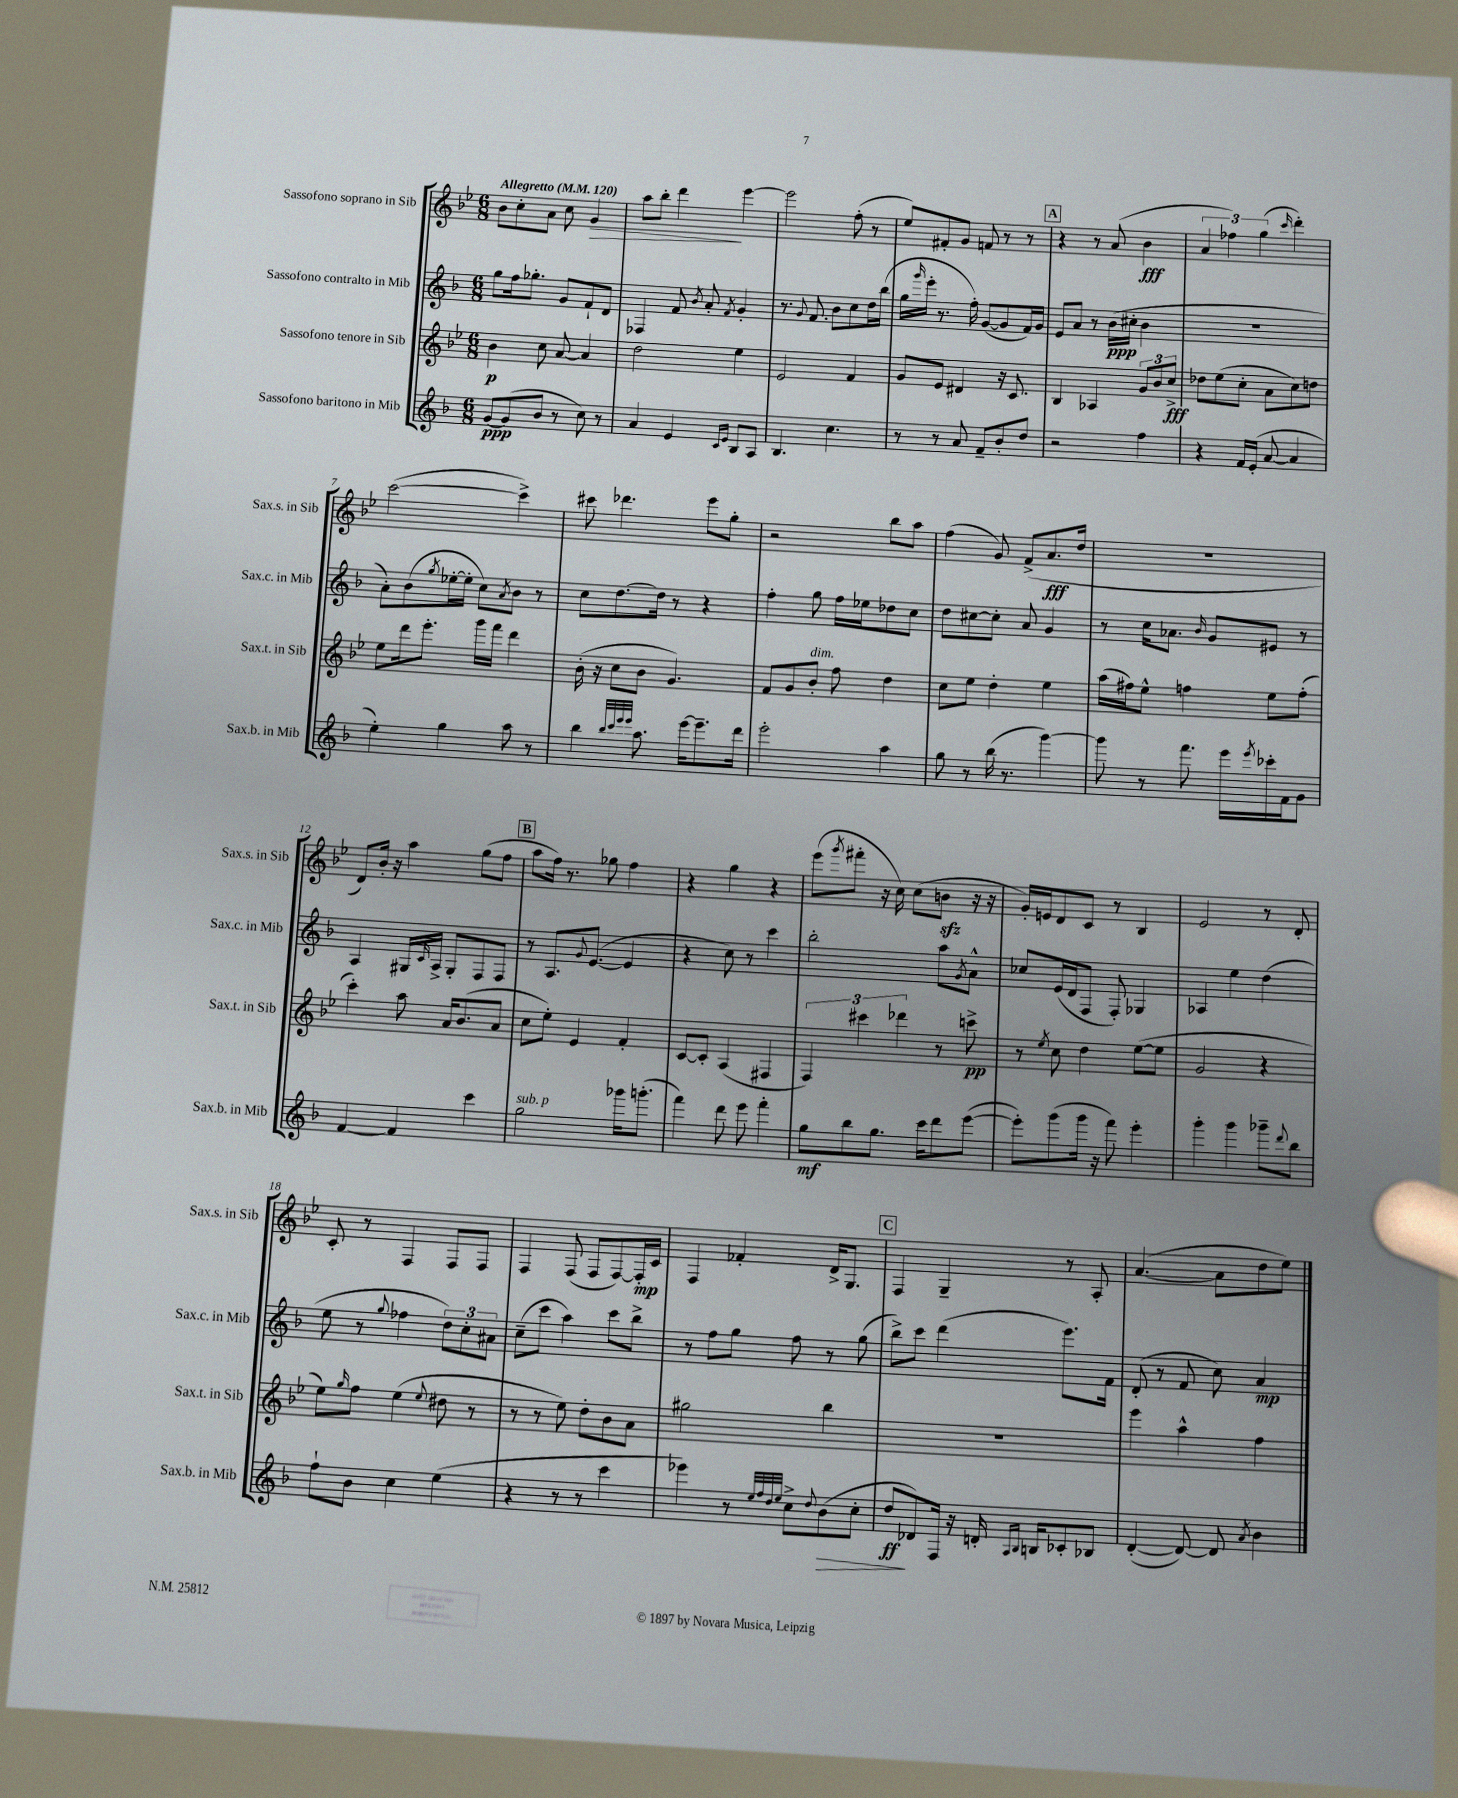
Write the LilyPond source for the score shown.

<<
\new StaffGroup <<
\new Staff = "s0" \with { instrumentName = "Sassofono soprano in Sib" shortInstrumentName = "Sax.s. in Sib" } {
    \clef treble \key bes \major \numericTimeSignature \time 6/8 \tempo "Allegretto" 4 = 120
    bes'8 c''8-. a'8 c''8 g'4\> |
    a''8 bes''8-. d'''4\! ees'''4~ |
    ees'''2 f''8-.( r8 |
    ees''8) fis'8-. g'8 f'8 r8 r8 |
    \mark \markup { \box "A" } r4 r8 a'8( bes'4\fff |
    \tuplet 3/2 { a'4 fes''4) g''4( } \grace { c'''16 } d'''4-.) |
    c'''2~( c'''4->) |
    cis'''8 des'''4. ees'''8 g''8-. |
    r2 bes''8 a''8 |
    f''4( g'8) f'8->( a'8.\fff d''16 |
    R2. |
    d'8) bes'16-. r16 a''4 g''8( f''8 |
    \mark \markup { \box "B" } a''8 f''16) r8. ges''8 f''4 |
    r4 g''4 r4 |
    ees'''8( \acciaccatura { g'''8 } fis'''8-. r16 c''16) c''8( b'8\sfz r16 r16 |
    g'16-.) e'16 d'8 c'8 r8 bes4 |
    ees'2 r8 d'8-. |
    c'8-. r8 f4 f8 f8 |
    f4 f8( f8 f8~) f16-.\mp c'16 |
    f4 fes'4-. d'16-> g8. |
    \mark \markup { \box "C" } f4 g4-- r8 a8-. |
    a'4.~( a'8 d''8 ees''8) \bar "|." |
}
\new Staff = "s1" \with { instrumentName = "Sassofono contralto in Mib" shortInstrumentName = "Sax.c. in Mib" } {
    \clef treble \key f \major \numericTimeSignature \time 6/8
    g''8 f''16 ges''8.-. g'8 f'8-! d'8 |
    fes4 f'8 \acciaccatura { bes'8 } a'8-. \acciaccatura { f'8 } g'4-. |
    r8. \appoggiatura { g'8 } f'8. bes'8 c''8 d''16 bes''16( |
    g''16 \grace { g'''16 } e'''16-. r8. f''16-.) g'8~( g'8 f'16) g'16 |
    \mark \markup { \box "A" } e'8 a'8 r8 bes'16\ppp( cis''16-. bes'4 |
    R2. |
    a'8-.) bes'8( \acciaccatura { g''8 } ees''16~-. ees''16-. c''8) \acciaccatura { a'8 } bes'8 r8 |
    c''8 d''8.~ d''16 r8 r4 |
    f''4-. g''8 f''16 ees''16 des''8 c''8 |
    d''8 cis''8~ cis''8-. a'8 g'4 |
    r8 c''16 aes'8. \grace { bes'16 } g'8 eis'8 r8 |
    a4 gis16 \grace { c'16 } a16-> gis8-. f8 f8 |
    \mark \markup { \box "B" } r8 a8. \appoggiatura { g'8 } e'8.~( e'4 |
    r4 c''8) r8 c'''4 |
    bes''2-. a''8 \acciaccatura { g'8 } a'8-^ |
    ces''8 e'16( d'16 f8 f8-.) ges4 |
    aes4 e''4 d''4( |
    e''8 r8 \appoggiatura { g''8 } fes''4 \tuplet 3/2 { d''8) c''8-. ais'8 } |
    c''8--( c'''8 a''4) c'''8 bes''8-> |
    r8 f''8 g''8 f''8 r8 g''8( |
    \mark \markup { \box "C" } bes''8->) c'''8 d'''4( e'''8.) f'16 |
    d'8-.( r8 f'8 c''8) a'4\mp \bar "|." |
}
\new Staff = "s2" \with { instrumentName = "Sassofono tenore in Sib" shortInstrumentName = "Sax.t. in Sib" } {
    \clef treble \key bes \major \numericTimeSignature \time 6/8
    bes'4\p c''8 a'8~ a'4 |
    d''2 ees''4 |
    ees'2 f'4 |
    g'8 ees'8 dis'4 r16 c'8. |
    \mark \markup { \box "A" } bes4 aes4 \tuplet 3/2 { g'8 bes'8 c''8->\fff } |
    des''8 ees''8( c''8-. a'8 c''8) d''8 |
    ees''8 d'''16 ees'''8.-. g'''16 f'''16 d'''4 |
    bes'16-.( r16 c''8 bes'8 g'4.) |
    f'8 g'8 bes'8-.^\markup { \italic "dim." } f''8 d''4 |
    c''8 ees''8 d''4-. ees''4 |
    a''16( fis''16) ees''8-^ f''4 ees''8 f''8-.( |
    c'''4-.) a''8 a'16 bes'8.( a'8 |
    \mark \markup { \box "B" } c''8 ees''8-.) ees'4 f'4-. |
    c'8~ c'8-. a4( fis4 |
    \tuplet 3/2 { f4) cis'''4 des'''4 } r8 c'''8->\pp |
    r8 \acciaccatura { ees''8 } c''8 d''4 ees''8~( ees''8 |
    g'2 r4 |
    ees''8) \grace { g''16 } f''8 ees''4( \appoggiatura { ees''8 } dis''8 r8 |
    r8 r8 ees''8) d''8-. bes'8 a'8 |
    gis''2 bes''4 |
    \mark \markup { \box "C" } R2. |
    ees'''4 a''4-^ f''4 \bar "|." |
}
\new Staff = "s3" \with { instrumentName = "Sassofono baritono in Mib" shortInstrumentName = "Sax.b. in Mib" } {
    \clef treble \key f \major \numericTimeSignature \time 6/8
    g'8~\ppp g'8( bes'8 r8 c''8) r8 |
    a'4 e'4 \grace { c'16 e'16 } bes8 a8 |
    bes4. c''4. |
    r8 r8 a'8 f'8-- bes'8-. d''8 |
    \mark \markup { \box "A" } r2 f''4 |
    r4 f'16 e'16-.( a'8~ a'4 |
    e''4-.) g''4 a''8 r8 |
    bes''4 \grace { bes''32 c'''32 e'''32 e'''32 } a''8. e'''16~ e'''8.-- d'''16 |
    e'''2-. a''4 |
    g''8 r8 bes''16( r8. g'''4~) |
    g'''8 r8 f'''8. e'''16 \acciaccatura { e'''8 } ces'''16-. f'16 g'8 |
    f'4~ f'4 c'''4 |
    \mark \markup { \box "B" } g''2^\markup { \italic "sub. p" } ges'''16 g'''8.-.( |
    f'''4) d'''8 e'''8 f'''4-. |
    g''8\mf bes''8 g''8. c'''16 d'''8 e'''8~( |
    e'''8-.) g'''8( g'''16 r16 f'''8) e'''4-. |
    g'''4-. g'''4 ges'''8-- \appoggiatura { d'''8 } bes''8 |
    f''8-! bes'8 c''4 e''4( |
    r4 r8 r8 c'''4 |
    ees'''4) r8 \grace { e''32 f''32 d''32 e''32 } c''8-> \appoggiatura { d''8 } bes'8\>( c''8-. |
    \mark \markup { \box "C" } d''8\ff\! des'8) f16 r16 d'16-. \grace { a16 bes16 } b16 ces'8-. bes8 |
    d'4~-.( d'8~) d'8 \acciaccatura { a'8 } bes'4 \bar "|." |
}
>>
>>
